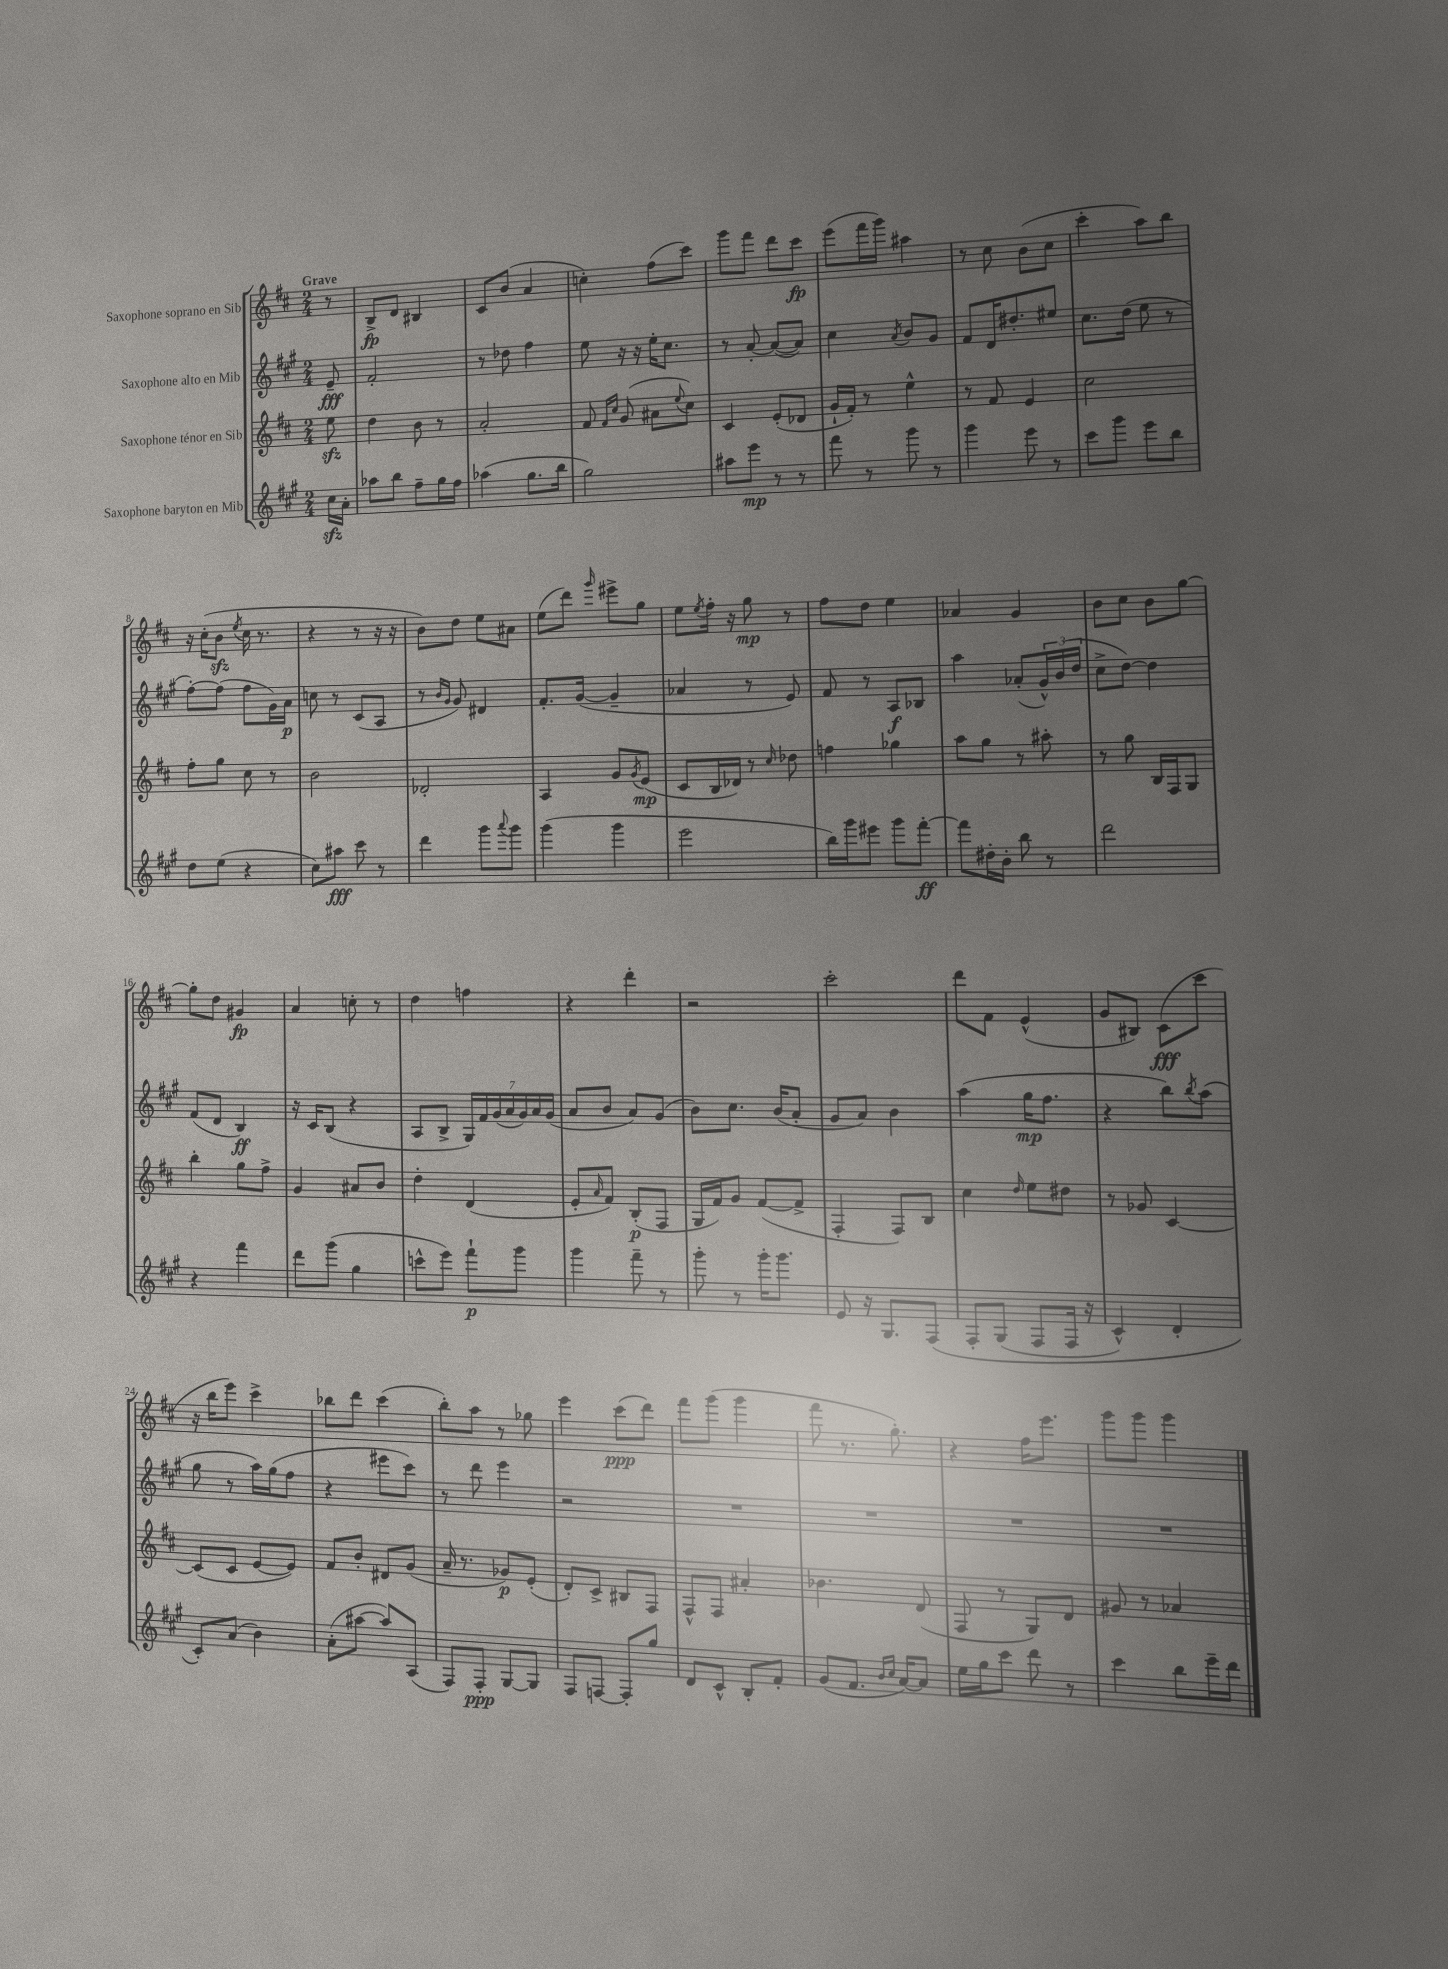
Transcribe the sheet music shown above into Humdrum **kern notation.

**kern	**kern	**kern	**kern
*staff4	*staff3	*staff2	*staff1
*clefG2	*clefG2	*clefG2	*clefG2
*k[f#c#g#]	*k[f#c#]	*k[f#c#g#]	*k[f#c#]
*M2/4	*M2/4	*M2/4	*M2/4
16cc#	8ee	8e~	8r
16a'	.	.	.
=	=	=	=
8aa-	4dd	2f#'	8B^
8bb	.	.	8d
8ff#~	8b	.	4B#
16gg#	8r	.	.
16ff#	.	.	.
=	=	=	=
(4aa-	2a'	8r	8c#
.	.	8dd-	(8b
8.gg#	.	4ff#	4a
16bb	.	.	.
=	=	=	=
2gg#)	8f#	8ee	4cc')
.	16qqf#	.	.
.	16qqcc#	.	.
.	(8g	16r	.
.	.	16r	.
.	8a#	16ee'	(8ff#
.	.	8.cc#	.
.	8qqee	.	.
.	8cc#)	.	8ccc#)
=	=	=	=
8aa#	4c#	8r	8ggg
8eee	.	[8a'	8fff#
8r	(8e'	(8a_	8ddd
8r	8d-	8a])	8ccc#
=	=	=	=
8fff#	16g`	4cc#	(8eee
.	16f#')	.	.
8r	8r	.	16fff#
.	.	.	16ggg)
.	.	8qa	.
8ggg#	4ee^^	8b	4aa#
8r	.	8g#	.
=	=	=	=
4ggg#	8r	8f#	8r
.	8f#	16d	8cc#
.	.	8.dd#'	.
8eee	4e	.	(8b
8r	.	8ee#	8cc#
=	=	=	=
8ccc#	2cc#	8.cc#	4ccc#'
8ggg#	.	.	.
.	.	(16dd	.
8eee	.	8ee	8aa)
8bb	.	8r	8bb
=	=	=	=
8dd	8ff#'	[8ff#')	16r
.	.	.	(16cc#'
(8ee	8gg	(8ff#]	8b
.	.	.	8qee
4r	8cc#	8ff#	16cc#
.	.	.	8.r
.	8r	16g#)	.
.	.	16a	.
=	=	=	=
8cc#)	2b	8cc	4r
8aa#	.	8r	.
8ccc#	.	(8c#	8r
8r	.	8A	16r
.	.	.	16r
=	=	=	=
4ddd	2d-'	8r	8b)
.	.	16qqb	.
.	.	16qqg#	.
.	.	8g#)	8dd
8ggg#	.	4d#	8ee
8qqaaa	.	.	.
8ggg#	.	.	8a#
=	=	=	=
(4ggg#	4A	8.f#'	(8ee
.	.	.	8ddd)
.	.	([16g#	.
.	.	.	16qqggg
4ggg#	8g	4g#~]	8eee#^
.	8qg	.	.
.	(8e	.	8gg
=	=	=	=
2eee	8c#	4a-	8ee
.	.	.	8qee
.	16B	.	16ff#'
.	16d-)	.	16r
.	8r	8r	8gg
.	16qqcc#	.	.
.	8dd-	8e)	8r
=	=	=	=
16bb)	4ff	8f#	8ff#
16ggg#	.	.	.
8eee#	.	8r	8dd
8ggg#	4gg-	8A	4ee
[8fff#'	.	8B-	.
=	=	=	=
8fff#]	8aa	4aa	4a-
16dd#'	8gg	.	.
16b'	.	.	.
8bb	8r	(8a-'	4g
8r	8aa#'	24g#^^)	.
.	.	(24b	.
.	.	24dd	.
=	=	=	=
2ddd	8r	8cc#^	8b
.	8gg	[8dd)	8cc#
.	16B	4dd]	8b
.	16F#	.	.
.	8G	.	[8gg
=	=	=	=
4r	4bb'	(8f#	8gg']
.	.	8d	8dd
4fff#	8gg	4B)	4g#
.	8ff#^	.	.
=	=	=	=
8ddd	4g	16r	4a
.	.	16c#	.
(8ggg#	.	(8B	.
4gg#	8a#	4r	8cc'
.	8b	.	8r
=	=	=	=
8ccc^^	4dd'	8A	4dd
8eee)	.	8B^	.
8fff#`	(4d	28G#)	4ff
.	.	28f#	.
.	.	(28g#	.
.	.	28a	.
8ggg#	.	.	.
.	.	28g#)	.
.	.	28a	.
.	.	(28g#	.
=	=	=	=
4ggg#	8e'	8a	4r
.	16qqa	.	.
.	8f#)	8b	.
8fff#~	(8B'	8a)	4ddd'
8r	8F#	(8g#	.
=	=	=	=
8ggg#'	16G	8b)	2r
.	16f#)	.	.
8r	8g	8.cc#	.
16ggg#'	([8f#	.	.
8.ggg#	.	(16b	.
.	8f#^]	8a'	.
=	=	=	=
8e	4F#'	8g#	2ccc#'
16r	.	8a)	.
8.G#	.	.	.
.	8F#)	4b	.
&(8F#	8B	.	.
=	=	=	=
8F#'	4cc#	(4aa	8ddd
(8G#	.	.	8f#
.	16qqdd	.	.
8F#	8ee	16gg#	(4e^^
.	.	8.ff#	.
16F#	8dd#	.	.
16r	.	.	.
=	=	=	=
4c#^^)	8r	4r	8g
.	8g-	.	8B#)
4d'	[4c#	8bb)	(8c#
.	.	8qbb	.
.	.	(8aa	8ccc#
=	=	=	=
8c#'&)	(8c#]	8gg#	16r
.	.	.	16bb
(8a	8c#	8r	8eee)
4b)	[8e	16aa)	4ccc#^
.	.	(16gg#	.
.	8e])	8ff#	.
=	=	=	=
(8a'	8f#	4r	8bb-
[8aa#	8b'	.	8ddd
8aa#])	8d#	8eee#	(4ccc#
(8A	(8g	8ccc#)	.
=	=	=	=
8F#)	16a~	8r	8bb')
.	8.r	.	.
8F#'	.	8ddd	8aa
[8G#	8g-)	4eee	8r
8G#]	(8e'	.	8gg-
=	=	=	=
8F#	8d')	2r	4eee
[8F	8c#^	.	.
8F']	8B#	.	(8ccc#
8gg#	8F#	.	8ddd)
=	=	=	=
8d	8F#^^	2r	8fff#
8c#^^	8F#	.	(8ggg
8B'	4a#'	.	4ggg
8f#'	.	.	.
=	=	=	=
(8g#	4.b-	2r	8fff#
8.f#	.	.	8.r
16qqb	.	.	.
16qqcc#	.	.	.
[16a)	.	.	8.gg')
8a]	(8d	.	.
=	=	=	=
16ee	8F#	2r	4r
16gg#	.	.	.
8ccc#	8r	.	.
8ddd	8G)	.	16ff#
.	.	.	8.eee
8r	8d	.	.
=	=	=	=
4ccc#	8g#	2r	8ggg
.	8r	.	8ggg
8bb	4a-	.	4ggg
16eee~	.	.	.
16ddd	.	.	.
==	==	==	==
*-	*-	*-	*-
